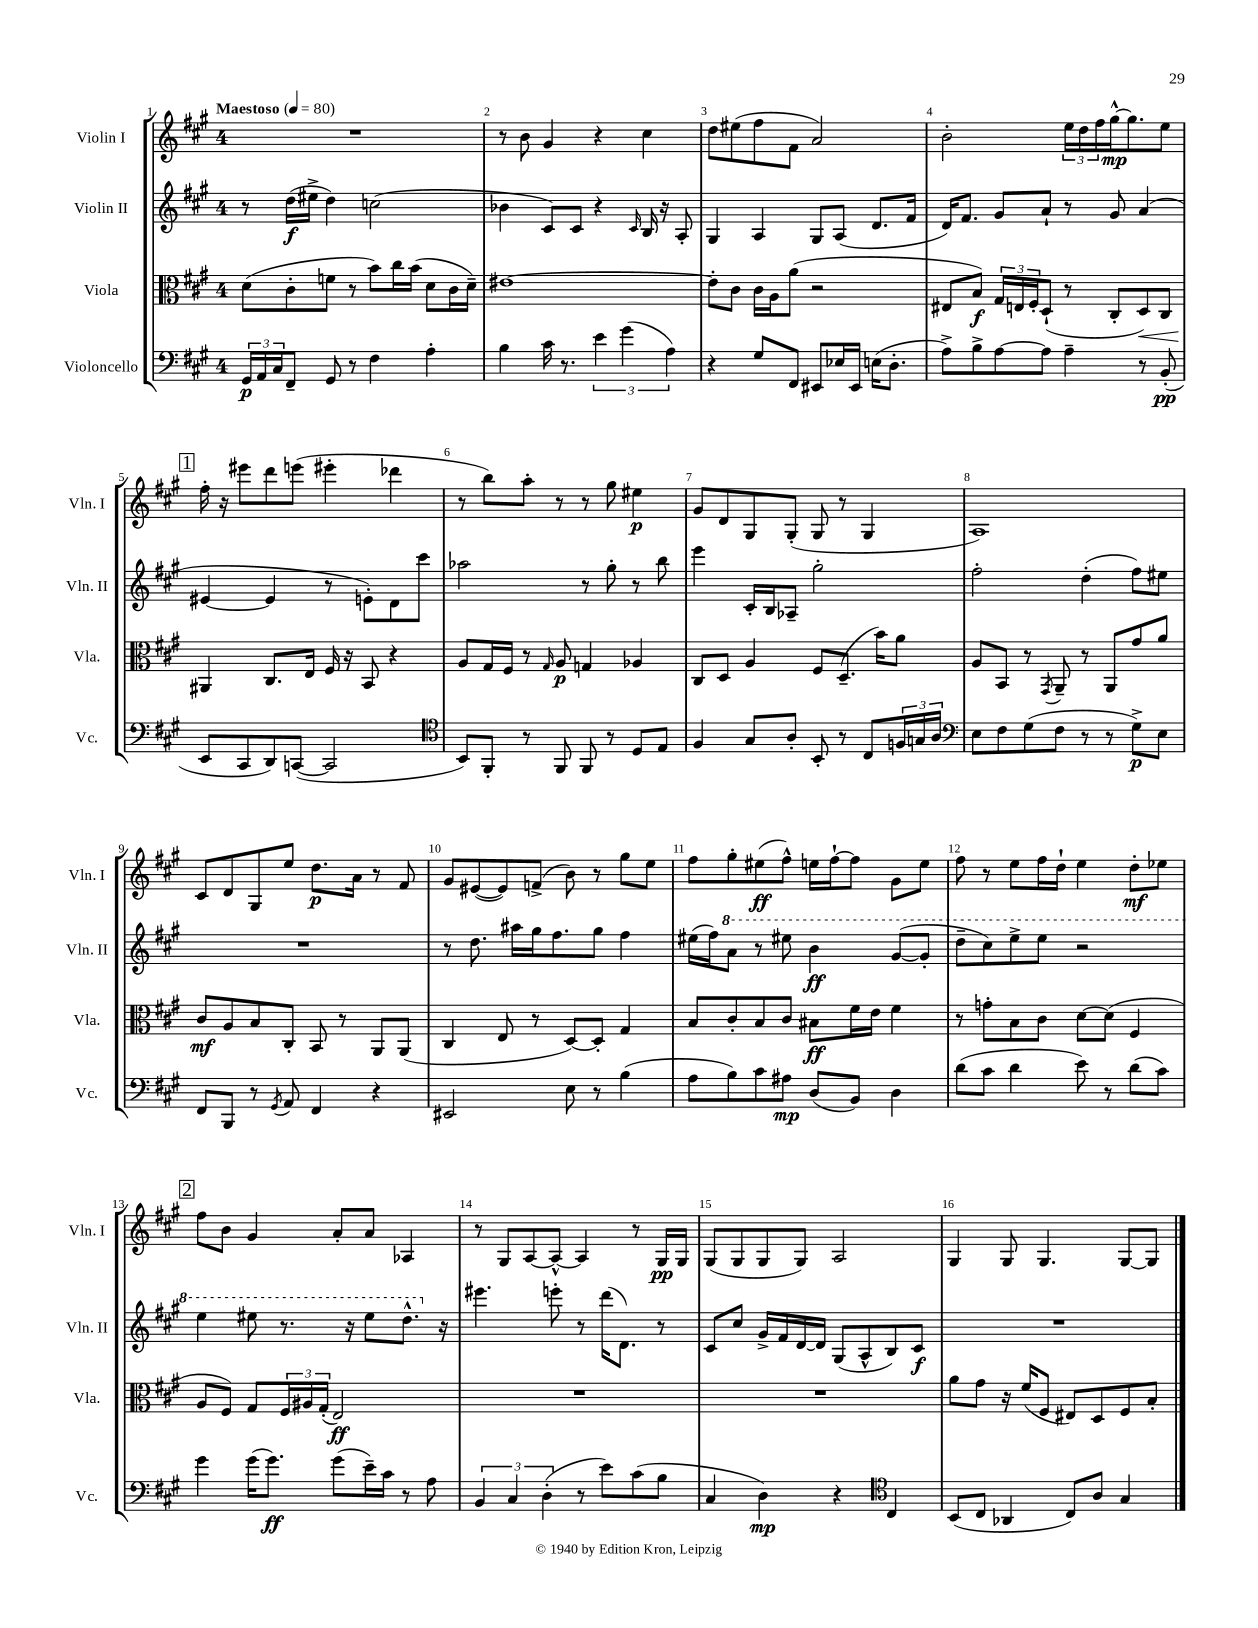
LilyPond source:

<<
\new StaffGroup <<
\new Staff = "s0" \with { instrumentName = "Violin I" shortInstrumentName = "Vln. I" } {
    \clef treble \key a \major \once \override Staff.TimeSignature.style = #'single-digit \time 4/4 \tempo "Maestoso" 4 = 80
    R1 |
    r8 b'8 gis'4 r4 cis''4 |
    d''8 eis''8( fis''8 fis'8 a'2) |
    b'2-. \tuplet 3/2 { e''16 d''16 fis''16 } gis''16~-^\mp gis''8. e''8 |
    \mark \markup { \box "1" } fis''16-. r16 eis'''8 d'''8 e'''8( eis'''4-. des'''4 |
    r8 b''8) a''8-. r8 r8 gis''8 eis''4\p |
    gis'8 d'8 gis8 gis8-.( gis8 r8 gis4 |
    a1) |
    cis'8 d'8 gis8 e''8 d''8.\p a'16 r8 fis'8 |
    gis'8 eis'8~( eis'8) f'8->( b'8) r8 gis''8 e''8 |
    fis''8 gis''8-. eis''8\ff( fis''8-^) e''16 fis''16~-! fis''8 gis'8 e''8 |
    fis''8 r8 e''8 fis''16 d''16-! e''4 d''8-.\mf ees''8 |
    \mark \markup { \box "2" } fis''8 b'8 gis'4 a'8-. a'8 aes4 |
    r8 gis8 a8~ a8~-^ a4 r8 gis16\pp gis16 |
    gis8( gis8 gis8 gis8) a2 |
    gis4 gis8 gis4. gis8~ gis8 \bar "|." |
}
\new Staff = "s1" \with { instrumentName = "Violin II" shortInstrumentName = "Vln. II" } {
    \clef treble \key a \major \once \override Staff.TimeSignature.style = #'single-digit \time 4/4
    r8 d''16\f( eis''16-> d''4) c''2( |
    bes'4 cis'8) cis'8 r4 \grace { cis'16 } b16 r16 a8-. |
    gis4 a4 gis8 a8( d'8. fis'16 |
    d'16) fis'8. gis'8 a'8-! r8 gis'8 a'4( |
    \mark \markup { \box "1" } eis'4~ eis'4 r8 e'8-.) d'8 cis'''8 |
    aes''2 r8 gis''8-. r8 b''8 |
    e'''4 cis'16-. b16 aes8-- gis''2-. |
    fis''2-. d''4-.( fis''8) eis''8 |
    R1 |
    r8 d''8. ais''16 gis''16 fis''8. gis''8 fis''4 |
    eis''16( fis''16) \ottava #1 a''8 r8 eis'''8 b''4\ff gis''8~( gis''8-. |
    d'''8-- cis'''8) e'''8-> e'''8 r2 |
    \mark \markup { \box "2" } e'''4 eis'''8 r8. r16 eis'''8 d'''8.-^ \ottava #0 r16 |
    eis'''4. e'''8-. r8 d'''16( d'8.) r8 |
    cis'8 cis''8 gis'16-> fis'16 d'16~ d'16 gis8( a8-^ b8) cis'8\f |
    R1 \bar "|." |
}
\new Staff = "s2" \with { instrumentName = "Viola" shortInstrumentName = "Vla." } {
    \clef alto \key a \major \once \override Staff.TimeSignature.style = #'single-digit \time 4/4
    d'8( cis'8-. f'8 r8 b'8) cis''16 b'16( d'8 cis'16 d'16--) |
    eis'1~ |
    eis'8-. cis'8 cis'16 a16 a'8( r2 |
    eis8 b8\f) \tuplet 3/2 { gis16 e16 fis16-. } d8-!( r8 cis8-. d8\<) cis8 |
    \mark \markup { \box "1" } ais,4\! cis8. e16 fis16 r16 b,8 r4 |
    a8 gis16 fis16 r8 \grace { gis16 } a8\p g4 aes4 |
    cis8 d8 a4 fis8 d8.--( b'16) a'8 |
    a8 b,8 r8 \acciaccatura { gis,8 } a,8-- r8 a,8 gis'8 a'8 |
    cis'8\mf a8 b8 cis8-. b,8 r8 a,8 a,8( |
    cis4 e8 r8 d8~) d8-. gis4 |
    b8 cis'8-. b8 cis'8 bis8\ff fis'16 e'16 fis'4 |
    r8 g'8-. b8 cis'8 d'8~ d'8( fis4 |
    \mark \markup { \box "2" } a8 fis8) gis8 \tuplet 3/2 { fis16 ais16 gis16-.( } e2\ff) |
    R1 |
    R1 |
    a'8 gis'8 r16 fis'16( fis8 eis8) d8 fis8 b8-. \bar "|." |
}
\new Staff = "s3" \with { instrumentName = "Violoncello" shortInstrumentName = "Vc." } {
    \clef bass \key a \major \once \override Staff.TimeSignature.style = #'single-digit \time 4/4
    \tuplet 3/2 { gis,16\p a,16 cis16 } fis,8-- gis,8 r8 fis4 a4-. |
    b4 cis'16 r8. \tuplet 3/2 { e'4 gis'4( a4) } |
    r4 gis8 fis,8 eis,8 ees16 eis,16 e16( d8.-. |
    a8->) b8-> a8~ a8 a4-- r8 b,8-.\pp( |
    \mark \markup { \box "1" } e,8 cis,8 d,8) c,8~( c,2 |
    \clef tenor b,8) fis,8-. r8 fis,8 fis,8 r8 d8 e8 |
    fis4 gis8 a8-. b,8-. r8 cis8 \tuplet 3/2 { f16 g16 a16 } |
    \clef bass e8 fis8 gis8( fis8 r8 r8 gis8->\p) e8 |
    fis,8 b,,8 r8 \acciaccatura { gis,8 } a,8 fis,4 r4 |
    eis,2 e8 r8 b4( |
    a8 b8) cis'8 ais8\mp d8( b,8) d4 |
    d'8( cis'8 d'4 e'8) r8 d'8( cis'8) |
    \mark \markup { \box "2" } gis'4 gis'16( gis'8.\ff) gis'8( e'16--) cis'16 r8 a8 |
    \tuplet 3/2 { b,4 cis4 d4-.( } r8 e'8) cis'8( b8 |
    cis4 d4\mp) r4 \clef tenor cis4 |
    b,8( cis8 aes,4 cis8) a8 gis4 \bar "|." |
}
>>
>>
\layout { \context { \Score \override BarNumber.break-visibility = ##(#f #t #t) barNumberVisibility = #all-bar-numbers-visible } }
